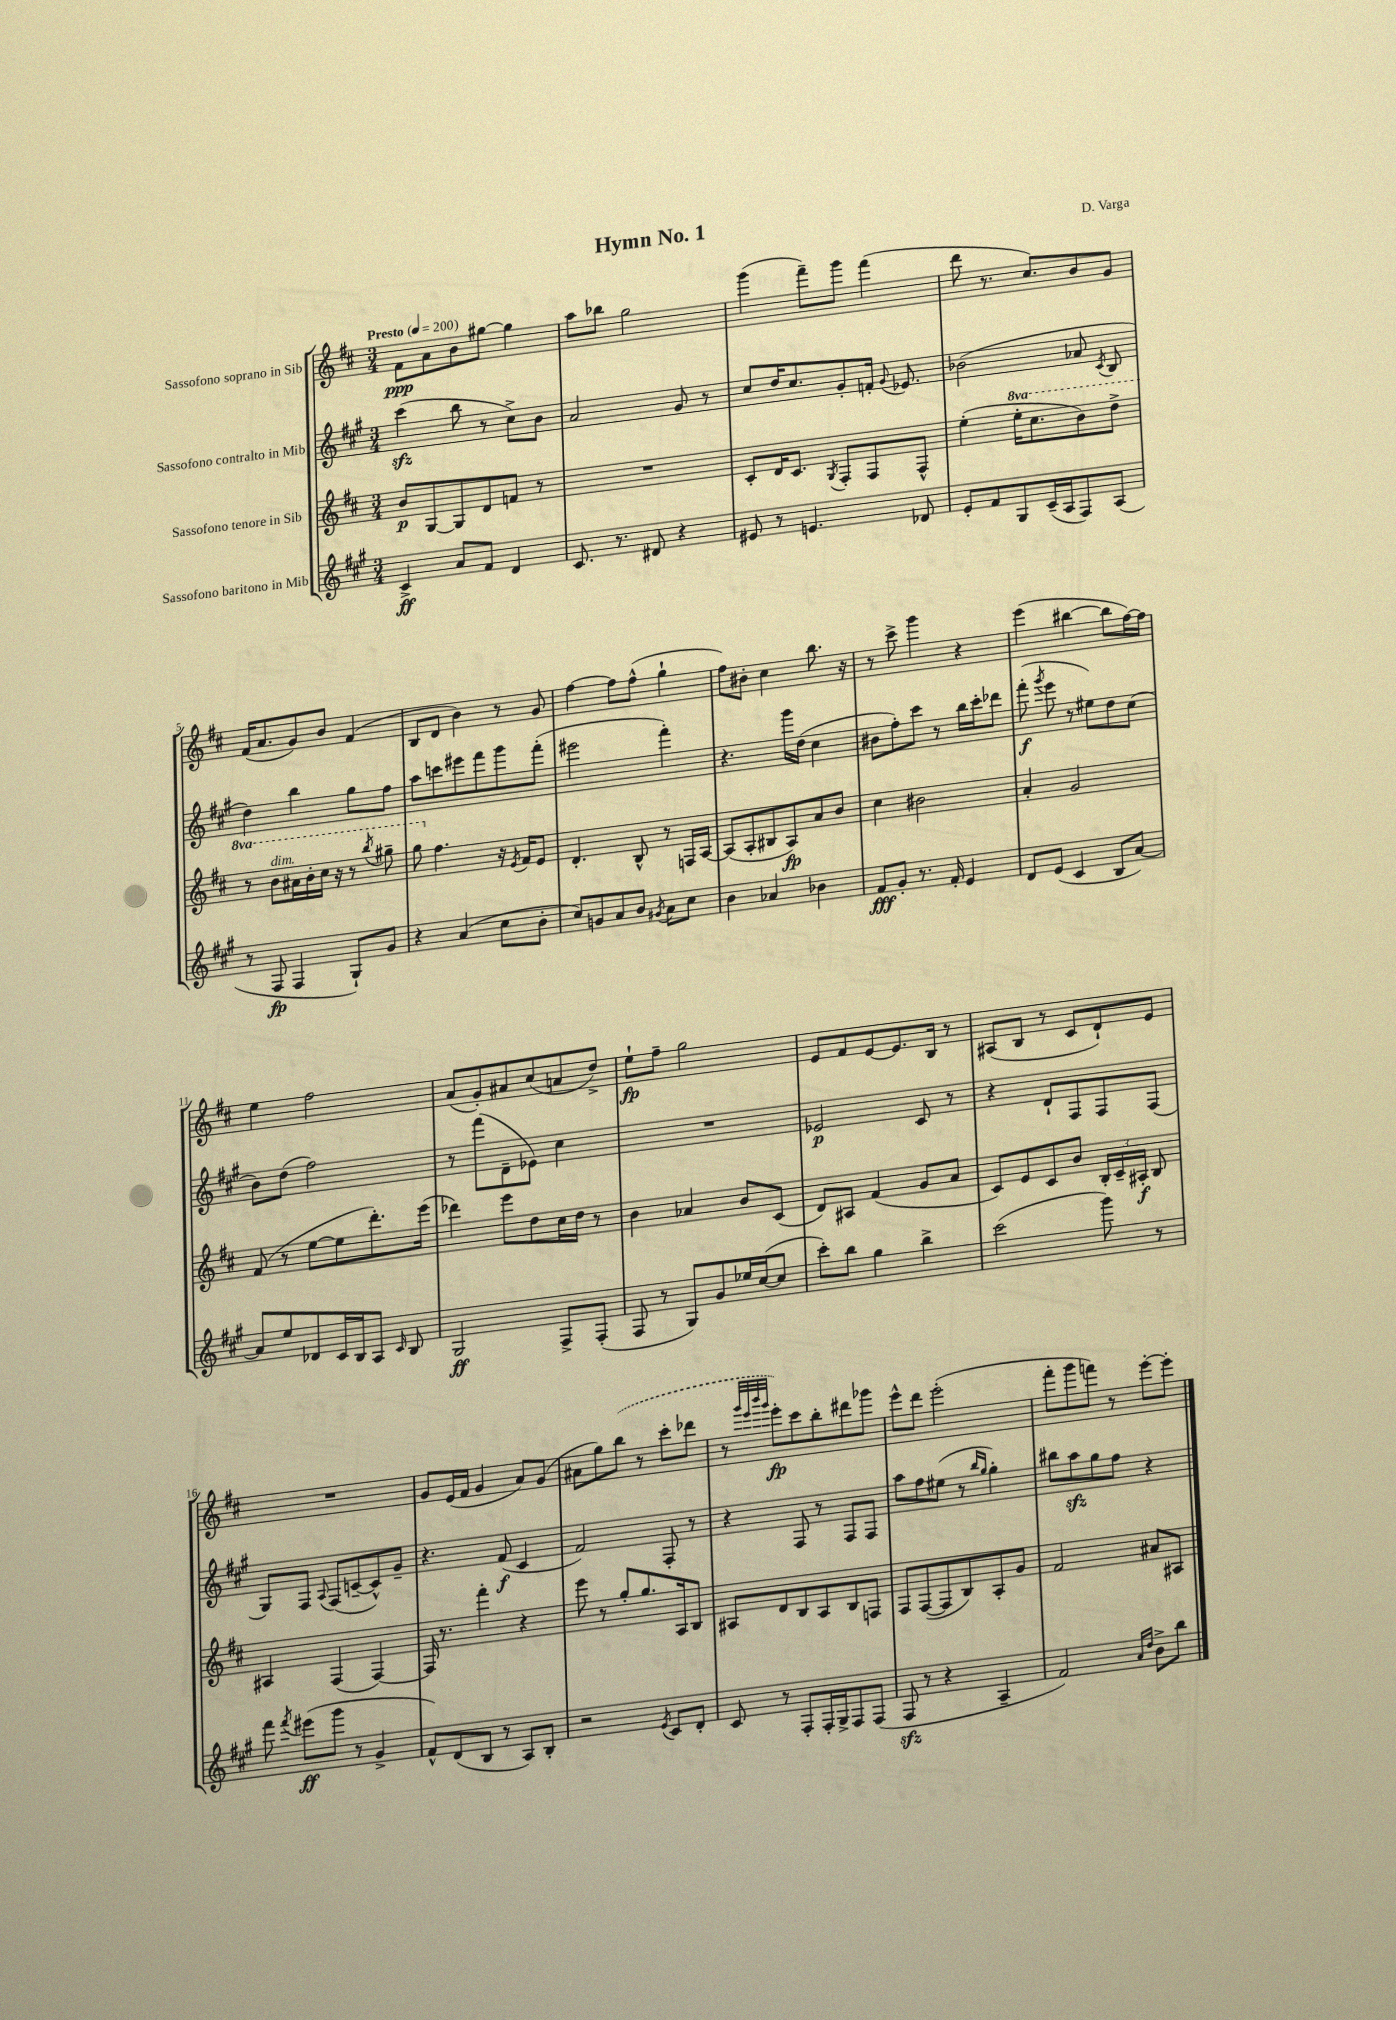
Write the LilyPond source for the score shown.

\header { title = "Hymn No. 1" composer = "D. Varga" }
<<
\new StaffGroup <<
\new Staff = "s0" \with { instrumentName = "Sassofono soprano in Sib" } {
    \clef treble \key d \major \numericTimeSignature \time 3/4 \tempo "Presto" 4 = 200
    \autoBeamOff fis'8[\ppp a'8 b'8 gis''8]~ gis''4 |
    a''8[ bes''8] g''2 |
    g'''4( fis'''8[--) g'''8] fis'''4( |
    d'''8 r8. cis''8.[) b'8 g'8] |
    fis'16[( a'8. g'8) b'8] fis'4( |
    b8[ d'8] b'4) r8 g'8 |
    fis''4~ fis''8[ fis''8]-^( g''4-! |
    fis''8[) bis'8]-. cis''4 b''8. r16 |
    r8 cis'''8-> g'''4 r4 |
    e'''4( bis''4~ bis''8[ fis''16~) fis''16] |
    e''4 fis''2 |
    a'8[( g'8-.) ais'8 cis''8( a'8 d''8]->) |
    e''8[-!\fp fis''8]-- g''2 |
    e'8[ fis'8 e'8~ e'8. b16] r8 |
    ais8[( b8] r8 cis'8[ d'8-!) e'8] |
    R2. |
    g'8[ e'16( fis'16] g'4 a'8[) g'8]( |
    ais'8[ g''8) \once \slurDashed b''8]( r8 cis'''8[-. des'''8] |
    r8 \grace { g'''32[ e'''32 b'''32 g'''32] } e'''8[-.\fp) cis'''8 b''8-. dis'''8 ges'''8] |
    e'''8[-^ d'''8] e'''2-.( |
    fis'''8[-. g'''8 f'''8]) r8 e'''8[~-. e'''8]-. \bar "|." |
}
\new Staff = "s1" \with { instrumentName = "Sassofono contralto in Mib" } {
    \clef treble \key a \major \numericTimeSignature \time 3/4
    \autoBeamOff cis'''4\sfz( b''8 r8 cis''8[->) b'8] |
    a'2 gis'8 r8 |
    cis''8[ d''16 cis''8. gis'8-. f'16]-. \appoggiatura { gis'8 } ees'8. |
    bes'2( aes'8 \acciaccatura { cis'8 } b8 |
    d''4) b''4 gis''8[ fis''8] |
    a''8[ c'''8 eis'''8 fis'''8 gis'''8 fis'''8]-.( |
    eis'''2 fis'''4-.) |
    r4. gis'''16[ d''16]( cis''4 |
    bis'8[ fis''8-.) cis'''8] r8 b''16[ cis'''16-. des'''8] |
    fis'''8-.\f( \acciaccatura { gis'''8 } e'''8 r8 eis''8[) d''8 cis''8]( |
    b'8[) d''8]( fis''2) |
    r8 fis'''8[( d'8-- ees'8]) cis''4 |
    R2. |
    ees'2\p cis'8 r8 |
    r4 d'8[-! fis8 fis8 fis8]( |
    gis8[) fis8] \appoggiatura { a8 } fis8[( c'8~-- c'8-^) gis'8]-- |
    r4. fis'8\f( cis'4 |
    fis'2) fis8-. r8 |
    r4 fis8 r8 fis8[ fis8] |
    a''8[ fis''8 eis''8]( r8 \grace { b''16[ gis''16] } gis''4-.) |
    bis''8[ a''8\sfz gis''8 fis''8] r4 \bar "|." |
}
\new Staff = "s2" \with { instrumentName = "Sassofono tenore in Sib" } {
    \clef treble \key d \major \numericTimeSignature \time 3/4 \set Staff.ottavationMarkups = #ottavation-simple-ordinals
    \autoBeamOff b'8[\p g8~ g8 d'8 f'8] r8 |
    R2. |
    cis'8[-. d'16 cis'8.] \acciaccatura { g8 } fis8[-. fis8 fis8]-^ |
    e''4-.( \ottava #1 e'''16[-. cis'''8. b''8) d'''8]-> |
    r8 b''8[^\markup { \italic "dim." } ais''16 b''16-. cis'''16] r16 r8 \acciaccatura { b'''8 } gis'''8-- |
    g'''8 \ottava #0 fis''4. r16 \acciaccatura { e'8 } fis'16[ e'8] |
    d'4.-. b8-^ r8 f16[ a16]~ |
    a8[( a8-. bis8 a8\fp) a'8 b'8] |
    cis''4 bis'2 |
    a'4-. g'2 |
    fis'8( r8 e''8[~ e''8 d'''8.-.) e'''16]( |
    des'''4) e'''8[ d''8 cis''16 d''16] r8 |
    b'4 aes'4 b'8[ cis'8]( |
    d'8[) ais8] fis'4( g'8[ a'8] |
    cis'8[) e'8 cis'8 b'8] \tuplet 3/2 { b16[-. cis'16-- ais16]-.\f } b8 |
    ais4 fis4( fis4~) |
    fis16 r8. fis'''4-. r4 |
    e'''8 r8 g''8[-. g''8. a16 b8] |
    ais8[ d'8 b8 ais8 b8 f8] |
    fis8[ fis8~( fis8 b8) a8-. g'8] |
    fis'2 ais'8[ ais8] \bar "|." |
}
\new Staff = "s3" \with { instrumentName = "Sassofono baritono in Mib" } {
    \clef treble \key a \major \numericTimeSignature \time 3/4
    \autoBeamOff cis'4->\ff a'8[ fis'8] d'4 |
    cis'8. r8. dis'8 r4 |
    eis'8 r8 e'4. des'8 |
    e'8[-. fis'8 gis8 cis'16--( a16 fis8) a8]( |
    r8 fis8\fp fis4 gis8[-!) gis'8] |
    r4 a'4( cis''8[ b'8]-. |
    cis''8[) g'8 a'8 b'8] \acciaccatura { gis'8 } a'8[ cis''8] |
    b'4 aes'4 bes'4 |
    fis'8[\fff gis'8]-. r8. fis'16-. e'4 |
    d'8[ e'8]( cis'4 b8[ a'8]~) |
    a'8[ e''8 des'8 cis'16 b16 a8] \grace { cis'16 } b8 |
    gis2\ff fis8[-> fis8]-.( |
    fis8 r8 gis8[) gis'8 ees''16 cis''16~( cis''8] |
    cis'''8[-.) b''8] gis''4 b''4-> |
    cis'''2( gis'''8) r8 |
    fis'''8 \acciaccatura { fis'''8 } eis'''8[\ff( gis'''8] r8 gis'4-> |
    fis'8[-^) d'8( b8] r8 a8[) b8]-. |
    r2 \acciaccatura { e'8 } cis'8[ d'8]-. |
    cis'8 r8 fis8[-. fis16-. gis16-> fis8 fis8]( |
    fis8\sfz r8 r4 a4-- |
    fis'2) \grace { a'16[ d''16] } b'8[-> b''8] \bar "|." |
}
>>
>>
